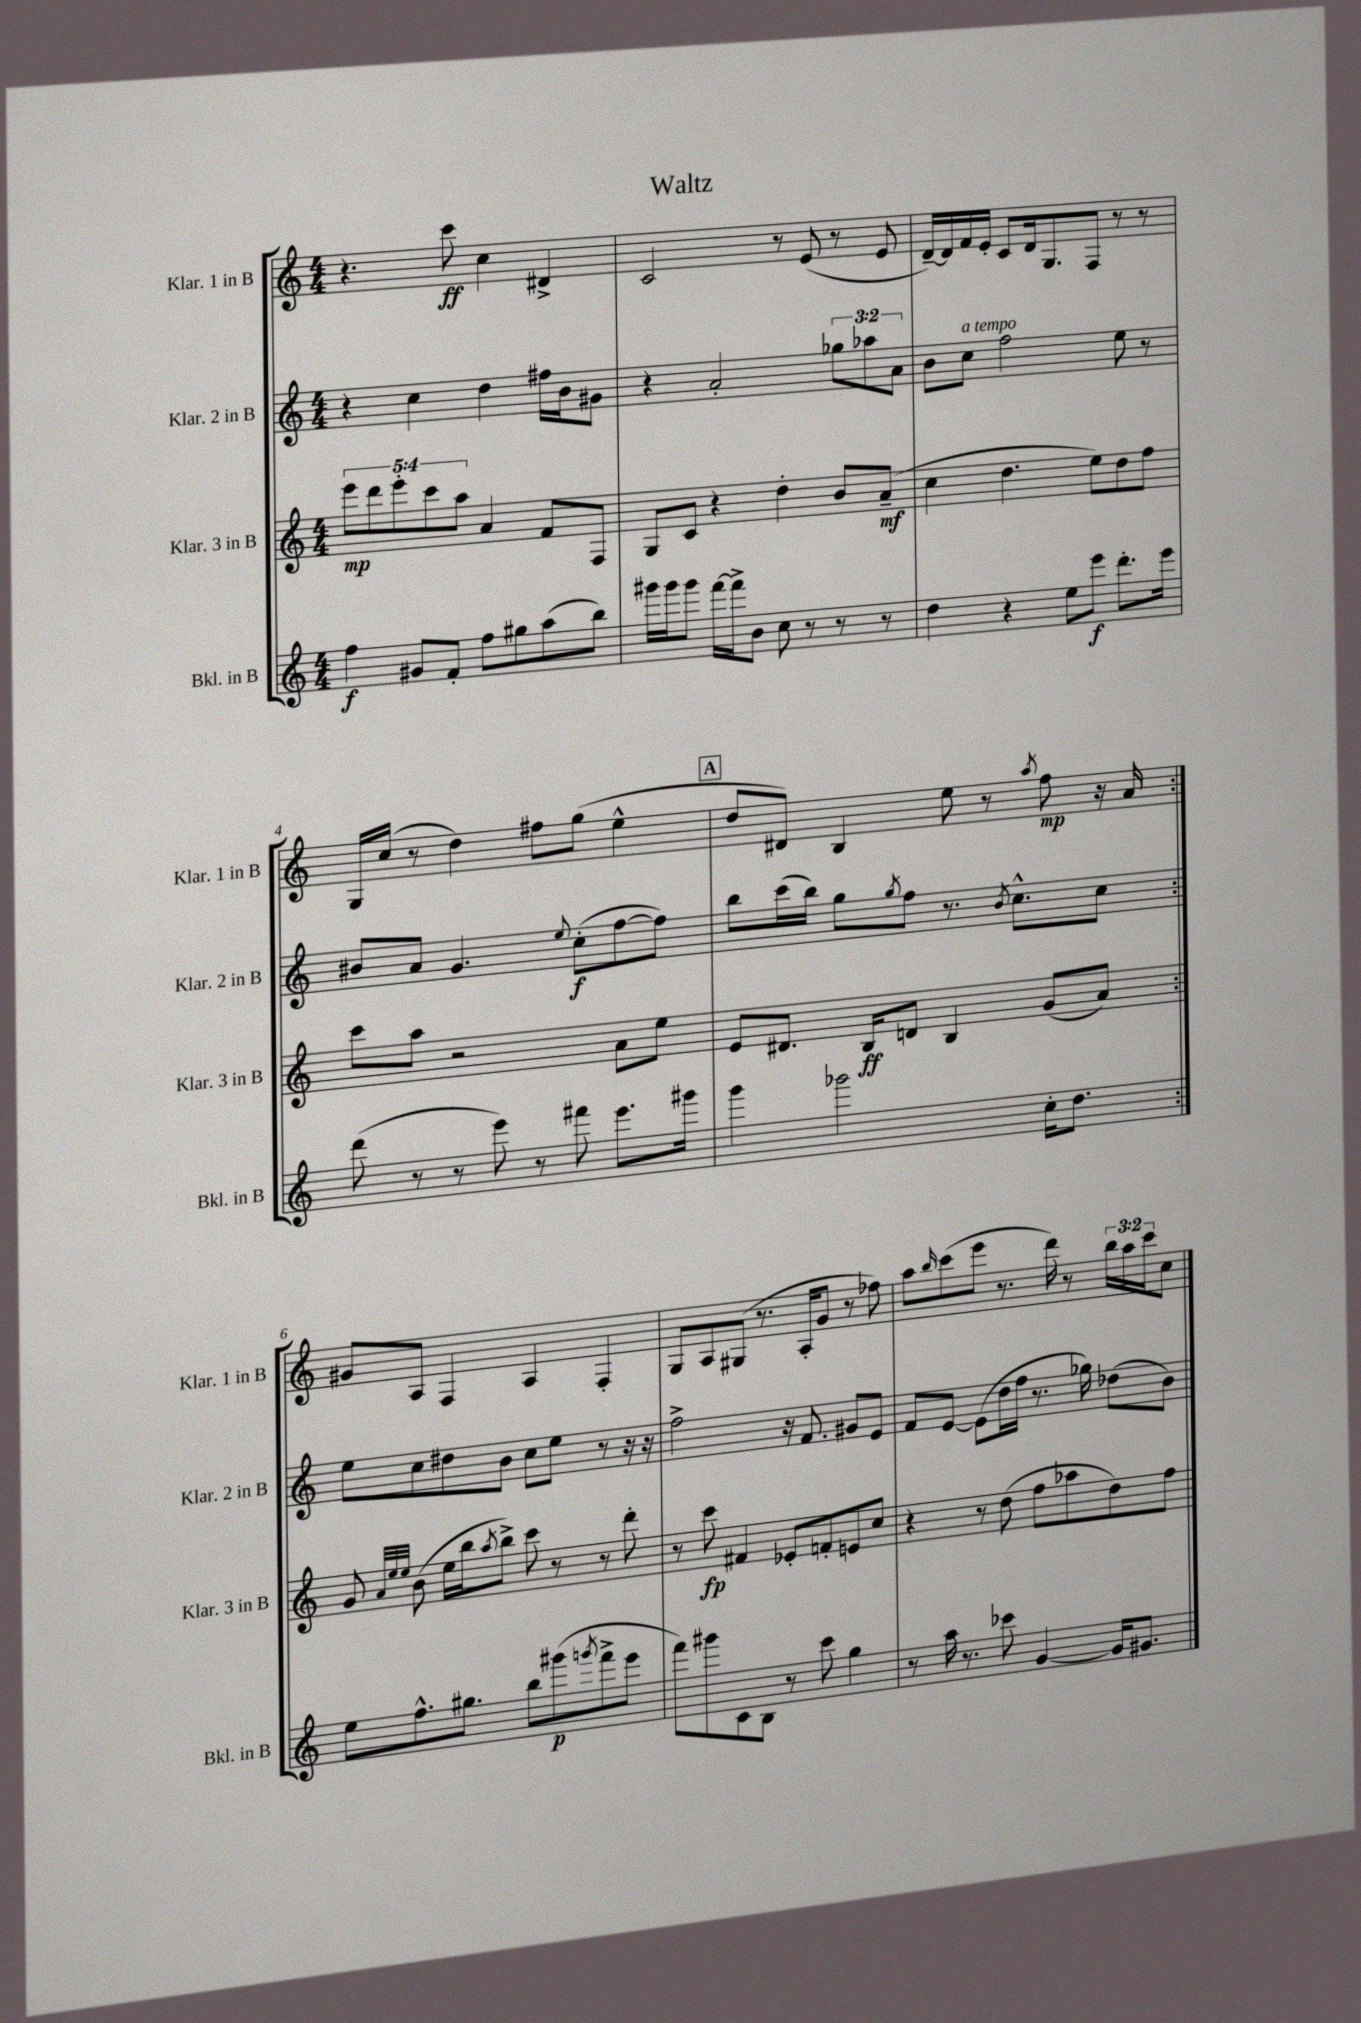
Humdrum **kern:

**kern	**kern	**kern	**kern
*staff4	*staff3	*staff2	*staff1
*clefG2	*clefG2	*clefG2	*clefG2
*k[]	*k[]	*k[]	*k[]
*M4/4	*M4/4	*M4/4	*M4/4
4ff\	10eee\L	4r	4.r
.	10ddd\	.	.
.	10eee'\	.	.
8g#/L	.	4cc\	.
.	10ccc\	.	.
8f'/J	.	.	8ccc\
.	10aa\J	.	.
8ff\L	4a/	4dd\	4cc\
8gg#\	.	.	.
(8aa\	8f/L	16ff#\LL	4d#^/
.	.	16b\J	.
8bb\J)	8F/J	8g#\J	.
=	=	=	=
16ggg#\LL	8G/L	4r	2c/
16ggg#\J	.	.	.
8ggg#\J	8c/J	.	.
[16fff\LL	4r	2a'/	.
16fff^\]J	.	.	.
8b\J	.	.	.
8cc\	4dd'\	.	8r
8r	.	.	(8e/
8r	8b/L	12gg-\L	8r
.	.	12aa-\	.
8r	(8a~/J	.	8e/
.	.	12a\J	.
=	=	=	=
4dd\	4cc\	8b\L	[16d~/LL)
.	.	.	16d/]
.	.	8cc\J	16f/
.	.	.	16e'/JJ
4r	4.dd\	2ff\	8c/L
.	.	.	16d/k
.	.	.	8.G/
8ee\L	.	.	.
8eee\J	8ee\L)	.	8F/J
8.ddd'\L	8dd\	8ee\	8r
.	8ff\J	8r	8r
16eee\Jk	.	.	.
=	=	=	=
(8ddd\	8ccc\L	8b#/L	16G/LL
.	.	.	(16cc/JJ
8r	8aa\J	8a/J	8r
8r	2r	4.g/	4dd\)
8eee\)	.	.	.
8r	.	.	8ff#\L
.	.	8qqee/	.
8fff#\	.	(8cc'\L	(8gg\J
8.eee\L	8a\L	[8ff\	4ee^^\
.	8ee\J	8ff\]J)	.
16ggg#\Jk	.	.	.
=	=	=	=
4ggg\	8e/L	8bb\L	8dd/L
.	8.d#/J	(16ccc\L	8d#/J)
.	.	16bb\JJ)	.
2ggg-\	.	8gg\L	4B/
.	16B/LK	.	.
.	.	8qgg/	.
.	8d/J	8ff\J	.
.	4B/	8.r	8ee\
.	.	.	8r
.	.	8qb/	.
.	.	8.cc^^\L	.
.	.	.	8qaa/
16cc'\LK	(8g/L	.	8ff\
8.dd\J	.	.	.
.	8a/J)	8cc\J	16r
.	.	.	16a/
=:|!	=:|!	=:|!	=:|!
8ee\L	8g/	8ee\L	8g#/L
.	32qqa/LLL	.	.
.	32qqee/	.	.
.	32qqee/JJJ	.	.
8.ff^^\	(8b\	8cc\	8A/J
.	16ee\LL	8dd#\	4F/
8.gg#\J	16bb\J	.	.
.	8qaa/	.	.
.	8bb^\J)	8b\J	.
8bb\L	8ccc\	8cc\L	4A/
(8ggg#\	8r	8ee\J	.
8qggg/	.	.	.
8fff^\	8r	8r	4F'/
8eee\J	8ddd'\	16r	.
.	.	16r	.
=	=	=	=
8fff\L)	8r	2ff^\	8G/L
8ggg#\	8ccc\	.	8A/
8c\	4f#/	.	(8G#/J
8B\J	.	.	8.r
8r	8e-'/L	16r	.
.	.	8.f/	16A'/LK
8ccc\	8f'/	.	8g/J
4gg\	8e/	8g#/L	8r
.	8cc/J	8e/J	8ff-\)
=	=	=	=
8r	4r	8f/L	8aa\L
.	.	.	16qqbb/
16aa\	.	[8e/J	(8ccc\
8.r	.	.	.
.	8r	(8e\]L	8eee\J
8ccc-\	(8dd\	16dd\L	8.r
.	.	16ff\JJ	.
[4g/	8ff\L	8.r	.
.	.	.	16ddd\)
.	8aa-\	.	8r
.	.	16gg-\)	.
16g/]LK	8dd\)	(8dd-\L	24bb\LL
.	.	.	24aa\
8.g#/J	.	.	.
.	.	.	24ccc\J
.	8ff\J	8b\J)	8cc\J
==	==	==	==
*-	*-	*-	*-
